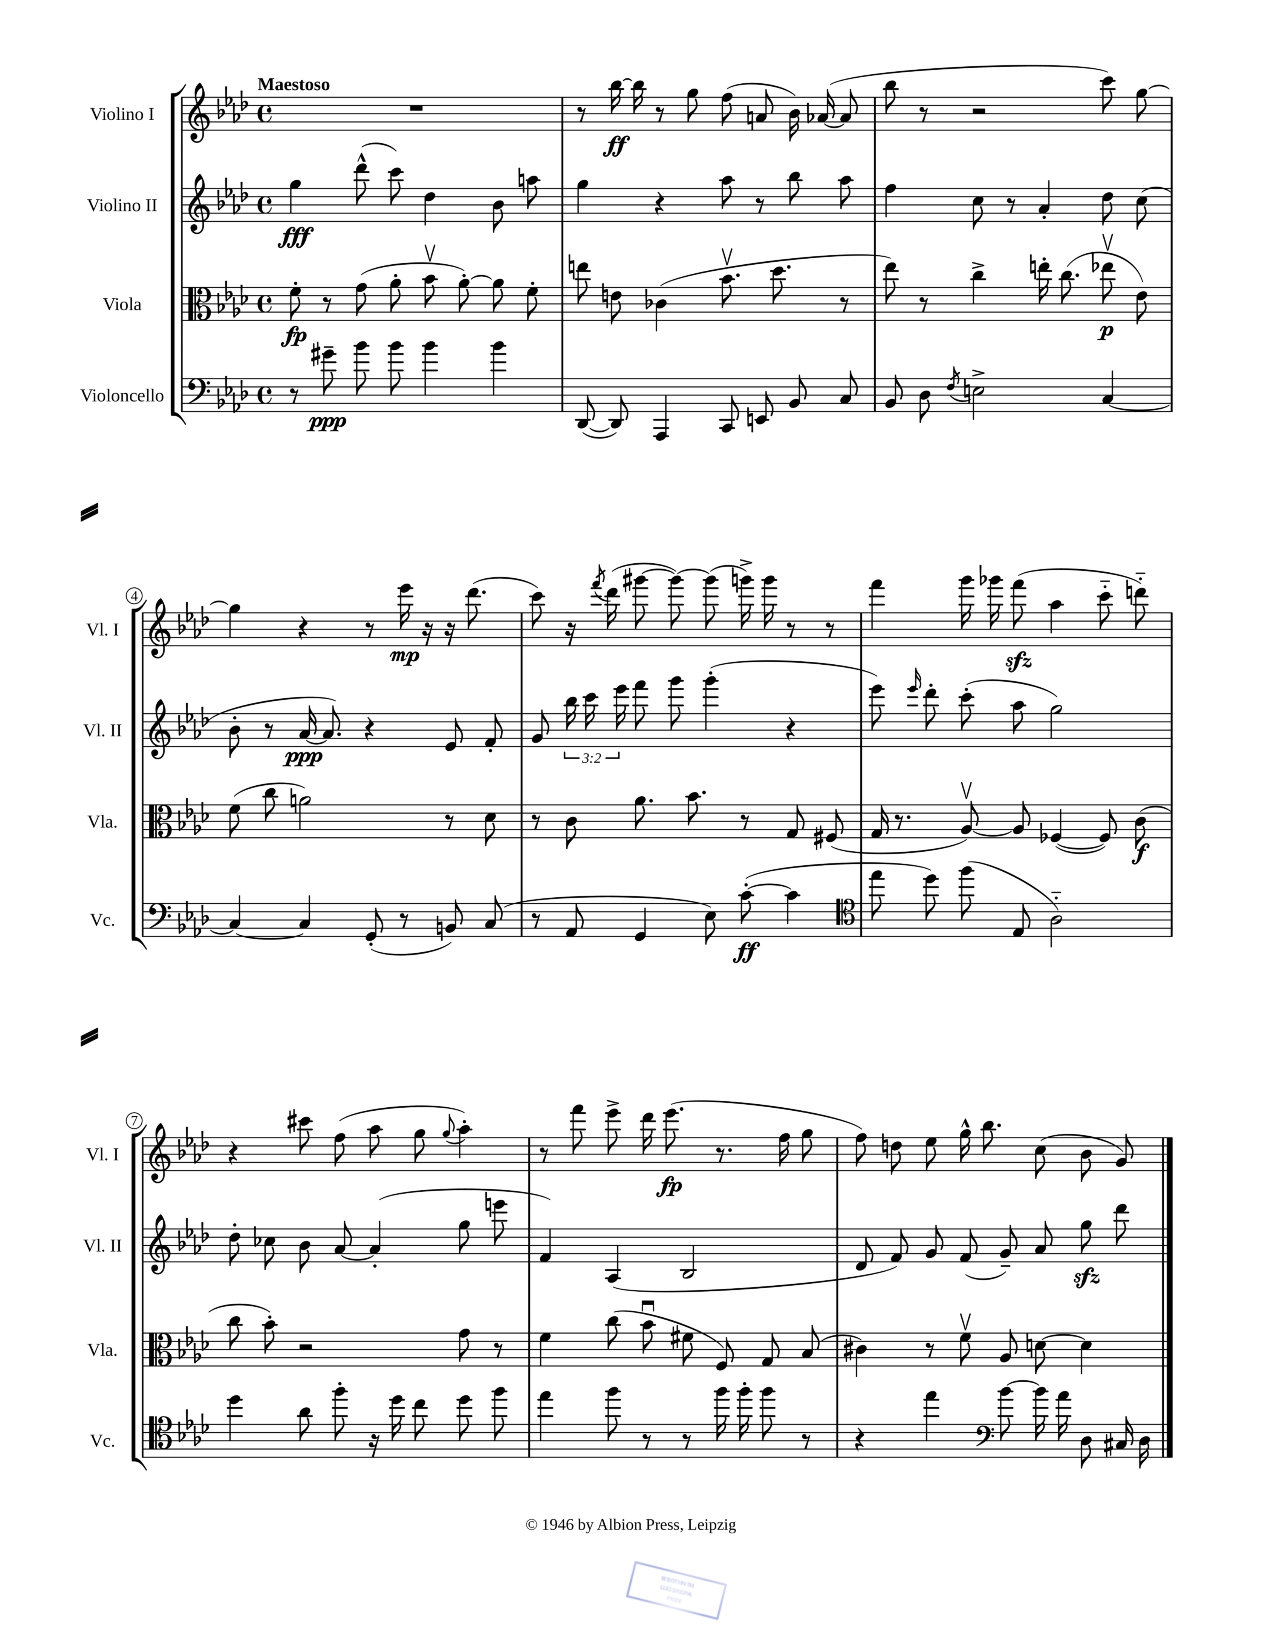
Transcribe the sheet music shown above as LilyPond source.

<<
\new StaffGroup <<
\new Staff = "s0" \with { instrumentName = "Violino I" shortInstrumentName = "Vl. I" } {
    \clef treble \key aes \major \defaultTimeSignature \time 4/4 \tempo "Maestoso"
    \autoBeamOff R1 |
    r8 bes''16~\ff bes''16 r8 g''8 f''8( a'8 bes'16) aes'16~( aes'8 |
    bes''8 r8 r2 c'''8) g''8~ |
    g''4 r4 r8 ees'''16\mp r16 r16 des'''8.( |
    c'''8) r16 \acciaccatura { f'''8 } des'''16( gis'''8~ gis'''8~) gis'''8( g'''16->) g'''16 r8 r8 |
    f'''4 g'''16 ges'''16 f'''8\sfz( aes''4 c'''8-_ d'''8-_) |
    r4 cis'''8 f''8( aes''8 g''8 \appoggiatura { g''8 } aes''4-.) |
    r8 f'''8 ees'''8-> des'''16 ees'''8.\fp( r8. f''16 g''8 |
    f''8) d''8 ees''8 g''16-^ bes''8. c''8( bes'8 g'8) \bar "|." |
}
\new Staff = "s1" \with { instrumentName = "Violino II" shortInstrumentName = "Vl. II" } {
    \clef treble \key aes \major \defaultTimeSignature \time 4/4 \override Staff.TupletNumber.text = #tuplet-number::calc-fraction-text
    \autoBeamOff g''4\fff des'''8-^( c'''8) des''4 bes'8 a''8 |
    g''4 r4 aes''8 r8 bes''8 aes''8 |
    f''4 c''8 r8 aes'4-. des''8 c''8( |
    bes'8-. r8 aes'16~\ppp aes'8.) r4 ees'8 f'8-. |
    g'8 \tuplet 3/2 { bes''16 c'''16 ees'''16 } f'''8 g'''8 g'''4-.( r4 |
    ees'''8) \grace { ees'''16 } des'''8-. c'''8-.( aes''8 g''2) |
    des''8-. ces''8 bes'8 aes'8~ aes'4-.( g''8 e'''8 |
    f'4) aes4( bes2 |
    des'8 f'8) g'8 f'8( g'8--) aes'8 g''8\sfz des'''8 \bar "|." |
}
\new Staff = "s2" \with { instrumentName = "Viola" shortInstrumentName = "Vla." } {
    \clef alto \key aes \major \defaultTimeSignature \time 4/4
    \autoBeamOff f'8-.\fp r8 g'8( aes'8-. bes'8\upbow aes'8~-.) aes'8 f'8-. |
    e''8 e'8 ces'4( bes'8.\upbow des''8. r8 |
    ees''8) r8 c''4-> e''16-. c''8.( ees''8\upbow\p ees'8) |
    f'8( c''8 a'2) r8 des'8 |
    r8 c'8 aes'8. bes'8. r8 g8 fis8( |
    g16 r8. aes8~\upbow) aes8 fes4~( fes8) c'8\f( |
    c''8 bes'8-.) r2 g'8 r8 |
    f'4 c''8( bes'8\downbow fis'8 f8) g8 bes8( |
    cis'4) r8 f'8\upbow aes8 d'8~ d'4 \bar "|." |
}
\new Staff = "s3" \with { instrumentName = "Violoncello" shortInstrumentName = "Vc." } {
    \clef bass \key aes \major \defaultTimeSignature \time 4/4
    \autoBeamOff r8 gis'8--\ppp bes'8 bes'8 bes'4 bes'4 |
    des,8~( des,8) aes,,4 c,8 e,8 bes,8 c8 |
    bes,8 des8 \acciaccatura { f8 } e2-> c4~ |
    c4~ c4 g,8-.( r8 b,8) c8( |
    r8 aes,8 g,4 ees8) c'8~-.\ff( c'4 |
    \clef tenor ees''8 des''8) f''8( ees8 aes2-_) |
    des''4 aes'8 f''8-. r16 des''16 c''8 des''8 f''8 |
    ees''4 f''8 r8 r8 f''16 f''16-. f''8 r8 |
    r4 ees''4 \clef bass bes'8~ bes'16 aes'16 des8 cis16 des16 \bar "|." |
}
>>
>>
\layout { \context { \Score \override BarNumber.stencil = #(make-stencil-circler 0.1 0.3 ly:text-interface::print) } }
